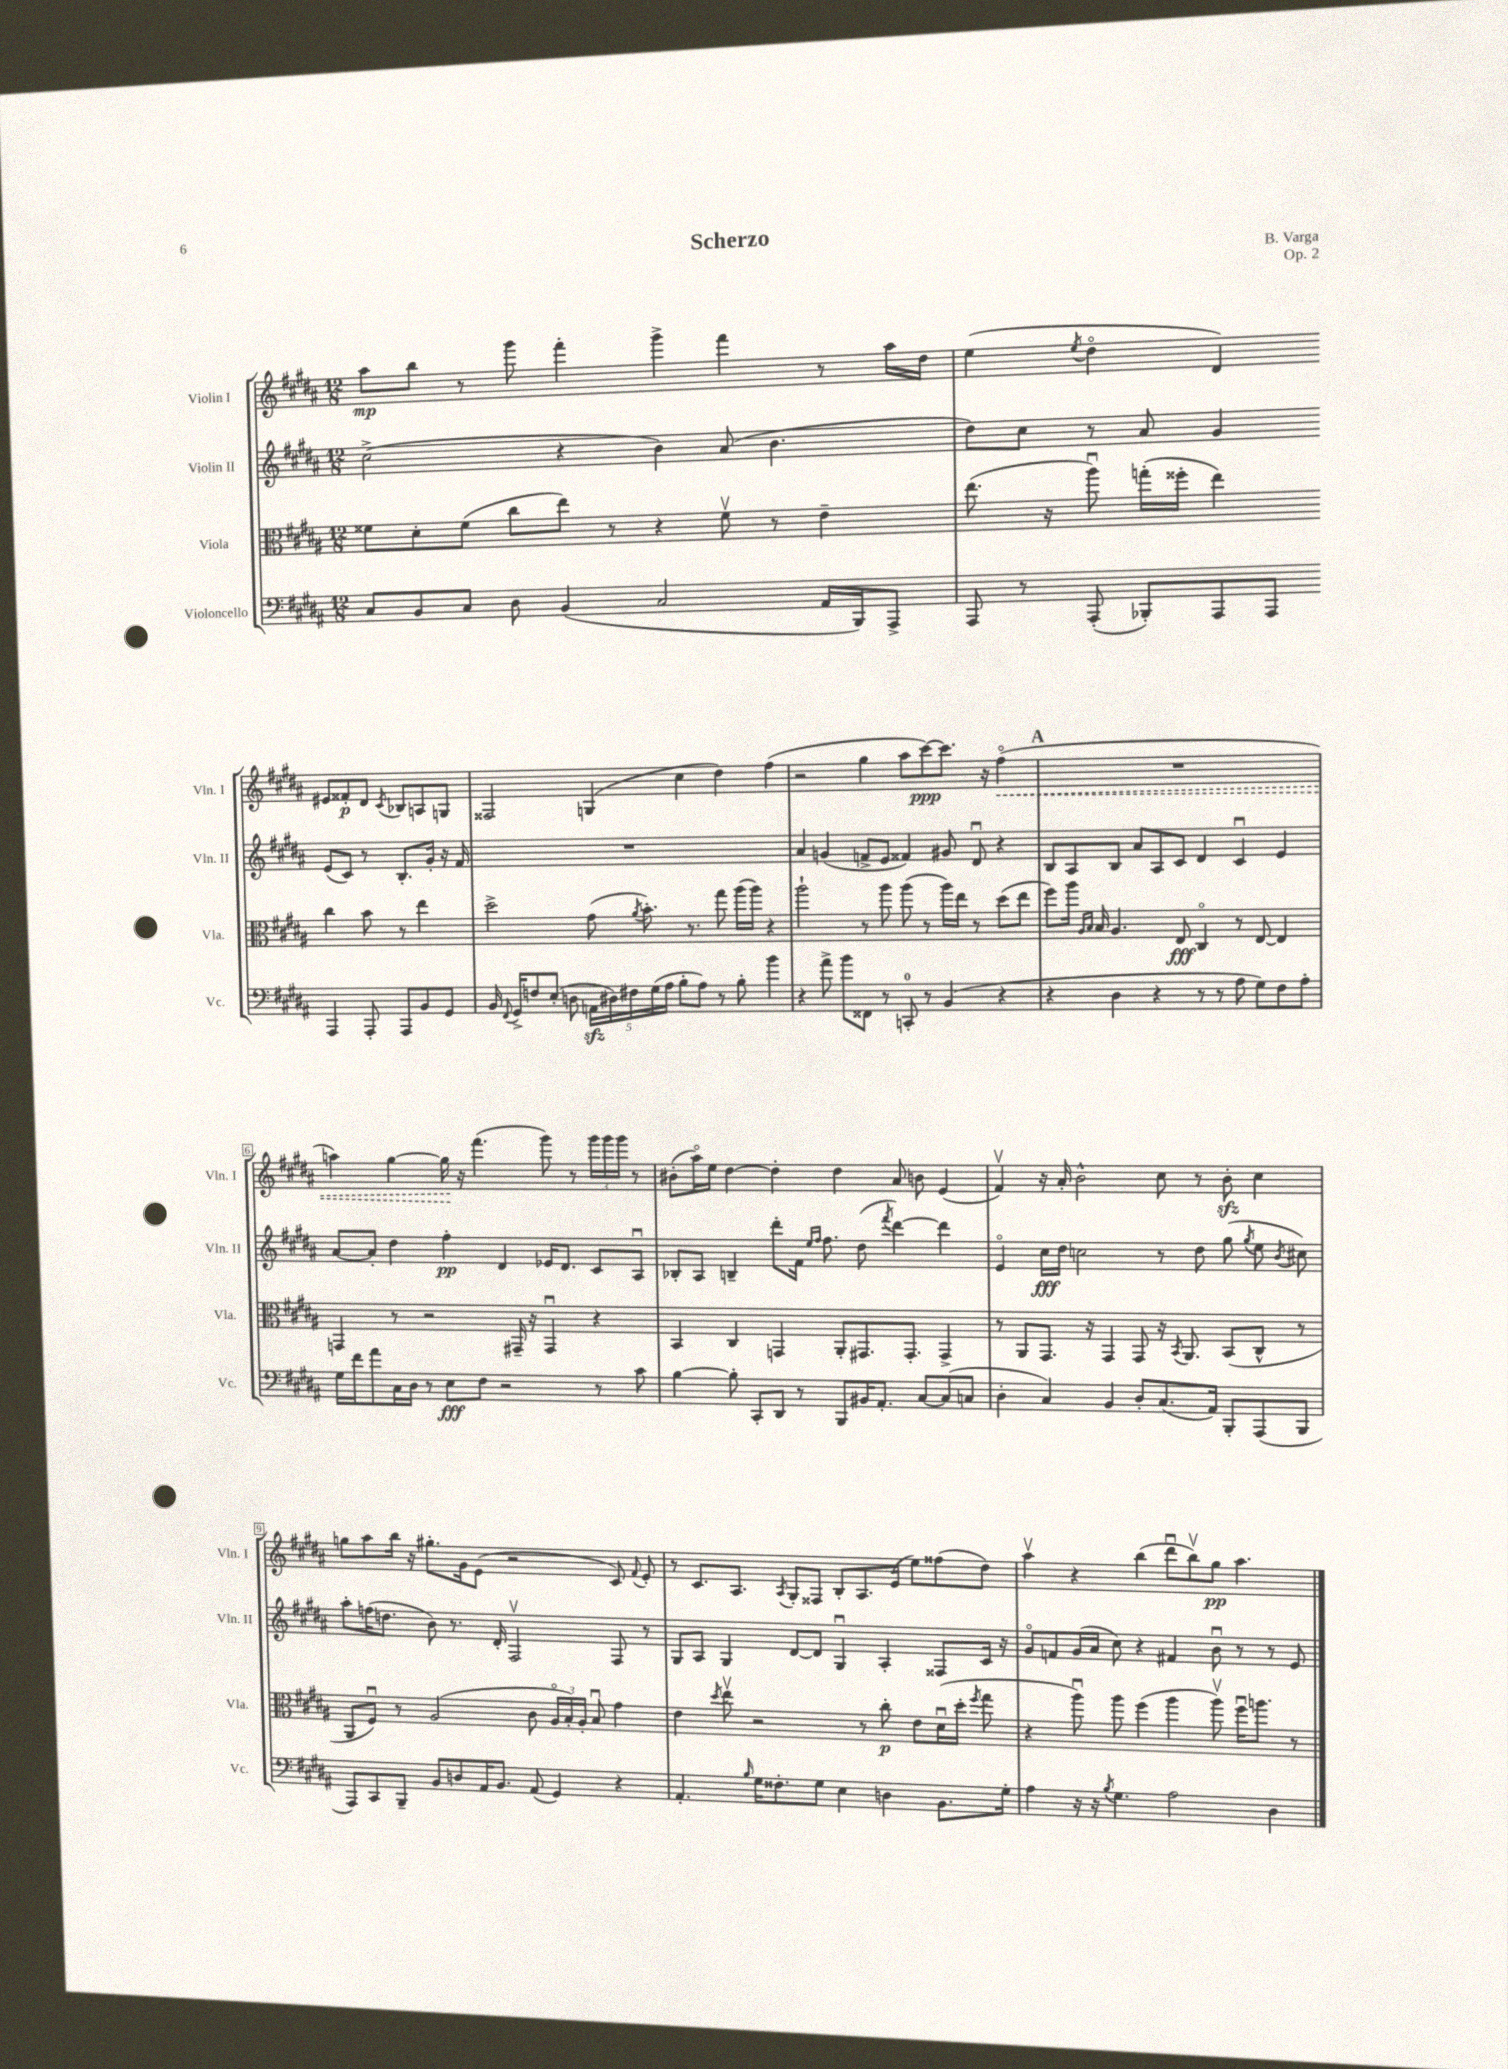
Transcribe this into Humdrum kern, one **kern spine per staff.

**kern	**kern	**kern	**kern
*staff4	*staff3	*staff2	*staff1
*clefF4	*clefC3	*clefG2	*clefG2
*k[f#c#g#d#a#]	*k[f#c#g#d#a#]	*k[f#c#g#d#a#]	*k[f#c#g#d#a#]
*M12/8	*M12/8	*M12/8	*M12/8
8C#	8f##	(2cc#^	8aa#
8BB	8d#'	.	8bb
8C#	(8f##	.	8r
8D#	8cc#	.	8ggg#
(4BB	8ee)	4r	4fff#'
.	8r	.	.
2C#	4r	4b)	4ggg#^
.	8f##v	(8a#	4fff#
.	8r	4.b	.
16AA#	4e~	.	8r
16BBB)	.	.	.
8AAA#^	.	.	16aa#
.	.	.	16dd#
=	=	=	=
8AAA#	(8.ee	8dd#)	(4ee
8r	.	8cc#	.
.	16r	.	.
.	.	.	8qee
(8AAA#'	8aa#u)	8r	4dd#o
8BBB-')	(16gg'	8a#	.
.	16ff##'	.	.
8AAA#	4ee)	4g#	4d#)
8AAA#	.	.	.
4AAA#	4cc#	(8e	8e#
.	.	8c#)	8f##'
8AAA#'	8b	8r	8d#
.	.	.	8qc#
8AAA#	8r	8.B'	8B-
8BB	4ee	.	8A
.	.	16g#'	.
8GG#	.	16r	8G
.	.	16f#	.
=	=	=	=
16BB	2dd#^	1.r	2F##
8qqFF#	.	.	.
16GG#^	.	.	.
8F	.	.	.
(8E'	.	.	.
8D	.	.	.
20AA	(8g#	.	(4G
20D#)	.	.	.
20F#	.	.	.
.	8qa#	.	.
.	8.b')	.	.
(20G#	.	.	.
20A#	.	.	.
8B'	.	.	4cc#
.	8.r	.	.
8A#)	.	.	.
8r	8gg#	.	4dd#)
8B'	(16aa#	.	.
.	16aa#)	.	.
4b	4r	.	(4ff#
=	=	=	=
4r	2aa#`	4a#	2r
8a#^	.	(4g	.
8b	.	.	.
8FF##	8r	8f^	4gg#
8r	8aa#	8e	.
8CC'	(8aa#	4f##)	8aa#
8r	8r	.	[8ccc#)
(4BB	16aa#)	8g#	8.ccc#]
.	16ee	.	.
.	8r	8d#u	.
.	.	.	16r
4r	(8dd#	4r	(4ff#o
.	8ee	.	.
=	=	=	=
4r	8ff#)	8B	1.r
.	16aa#	8A#	.
.	16qqA#	.	.
.	16qqB	.	.
.	16B	.	.
4D#	4.A#	8B	.
.	.	8a#	.
4r	.	8A#	.
.	8E	8c#	.
8r	4C#o	4d#	.
8r	.	.	.
8A#	8r	4c#u	.
8G#)	[8E	.	.
8F#	4E]	4e	.
8A#'	.	.	.
=	=	=	=
16G#	4GG	[8a#	4aa)
16f#	.	.	.
8a#	.	8a#']	.
16C#	8r	4dd#	[4gg#
16D#	.	.	.
8r	2r	.	.
8E	.	4ff#'	16gg#]
.	.	.	16r
8F#	.	.	(4.fff#
2r	.	4d#	.
.	16GG#~	.	.
.	16r	.	.
.	4GG#u	16e-	8ggg#)
.	.	8.d#	.
.	.	.	8r
8r	4r	8c#	24ggg#
.	.	.	24ggg#
.	.	.	24ggg#
8c#	.	8A#u	8r
=	=	=	=
[4B	4BB	8B-'	(8b#'
.	.	8A#	16aa#o)
.	.	.	16ee
8B']	4C#	4B~	[4dd#
8CC#'	.	.	.
8DD#	4GG	8ddd#'	4dd#']
8r	.	16f#	.
.	.	16qqee	.
.	.	16qqff#	.
.	.	8.ff#	.
8BBB	8AA#'	.	4dd#
16BB#	8.GG#	(8dd#	.
8.AA#'	.	.	.
.	.	8qfff#	.
.	.	[4ddd#)	8a#
.	8.GG#'	.	.
[8C#	.	.	8b
(8C#]	4GG#^	4ddd#]	(4e
8C	.	.	.
=	=	=	=
4D#'	8r	4eo	4f#v)
.	8AA#	.	.
4C#)	8.GG#	16cc#	16r
.	.	16dd#	16a#'
.	.	2cc	2b^^
.	16r	.	.
4BB	4GG#	.	.
8D#'	8GG#	.	.
(8.C#	16r	8r	8cc#
.	8qBB	.	.
.	8.AA#	.	.
.	.	8dd#	8r
16AA#)	.	.	.
8BBB'	(8BB	(8gg#	8b'
.	.	8qgg#	.
(8AAA#	8C#^^	8ee	4cc#
.	.	8qb	.
8BBB	8r	8cc#)	.
=	=	=	=
8AAA#)	8AA#	8aa#'	8gg
8CC#	8F#u)	(16ff	8aa#
.	.	8.dd	.
8BBB~	8r	.	16bb
.	.	.	16r
8BB	(2A#	8b)	8.gg#'
8D	.	8.r	.
.	.	.	16g#
16AA#	.	.	(8e
8.BB	.	16d#'	.
.	.	2F#v	2r
(8AA#	8c#	.	.
4GG#)	24A#o	.	.
.	24B')	.	.
.	24A#'	.	.
.	8Bu	.	.
4r	4g#	8F#	8c#)
.	.	.	8qqf#
.	.	8r	8e'
=	=	=	=
4.AA#'	4e	8G#	8r
.	.	8A#	8.c#
.	8qdd#	.	.
.	8eev	4G#	.
.	.	.	8.A#
16qqB	.	.	.
16G#	2r	.	.
8.F##'	.	.	.
.	.	.	8qA#
.	.	[8d#	8G#'
8G#	.	8d#]	8F##
4E	.	4G#u	8B'
.	8r	.	8.A#
4D	8cc#'	4A#'	.
.	.	.	(16e
.	8e	.	8ee)
8.BB	(16d#u	8F##	(8ff##
.	16dd#'	.	.
.	8qff#	.	.
.	8gg#	16c#	8dd#)
16G#'	.	16r	.
=	=	=	=
4A#	4r	8g#o	4aa#v
.	.	8f	.
16r	8aa#u)	(16g#	4r
16r	.	16a#	.
8qB	.	.	.
4.G#	8aa#	8cc#)	.
.	(4ff#	4r	(4bb
2A#	4aa#	4f#	8ddd#u
.	.	.	8bbv)
.	8aa#v)	8bu	8gg#
.	16ff#u	8r	4.aa#
.	8.aa	.	.
4D#	.	8r	.
.	8r	8e	.
==	==	==	==
*-	*-	*-	*-
